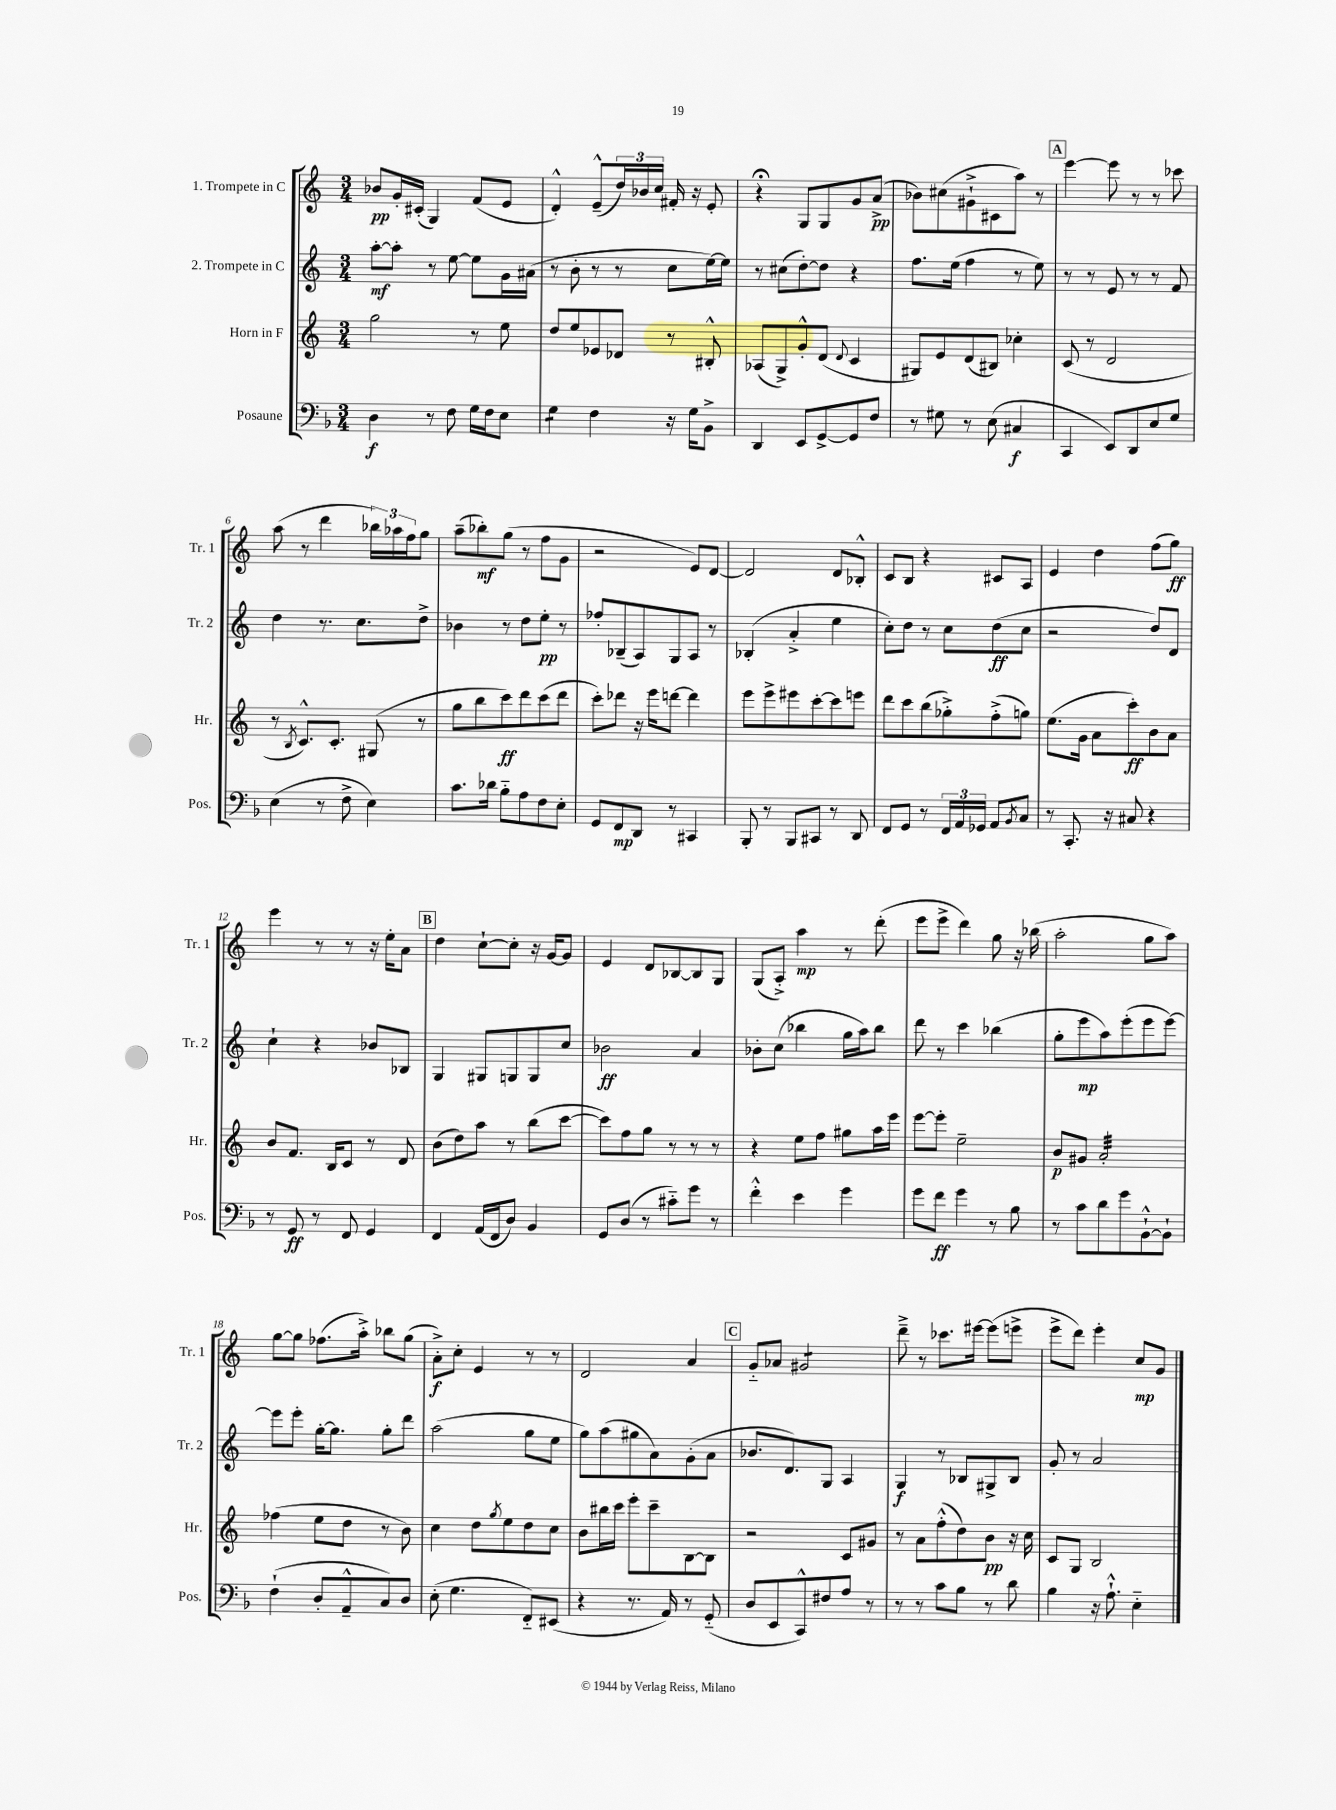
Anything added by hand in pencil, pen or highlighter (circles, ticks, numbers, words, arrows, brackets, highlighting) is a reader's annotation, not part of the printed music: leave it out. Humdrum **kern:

**kern	**kern	**kern	**kern
*staff4	*staff3	*staff2	*staff1
*clefF4	*clefG2	*clefG2	*clefG2
*k[b-]	*k[]	*k[]	*k[]
*M3/4	*M3/4	*M3/4	*M3/4
4D	2gg	[8aa'	8b-
.	.	8aa']	16g'
.	.	.	(16c#'
8r	.	8r	4G)
8F	.	[8ee	.
16G	8r	8ee]	(8f
16F	.	.	.
8E	8ee	16g	8e
.	.	(16a#	.
=	=	=	=
4G	8dd	8r	4d'^^)
.	8ee	8b'	.
4F	8e-	8r	(8e~^^
.	8d-	8r	24dd)
.	.	.	24b-
.	.	.	24cc
16r	8r	8cc	16f#'
16G	.	.	16r
8BB-^	8B#'^^	[16ee)	8e'
.	.	16ee]	.
=	=	=	=
4DD	(8A-	8r	4r;
.	8G^)	(8cc#	.
8EE	8g'^^	[8dd')	8G
[8GG^	(8d	8dd]	8G
.	8qqd	.	.
8GG]	4c	4r	8g
8F	.	.	(8a^
=	=	=	=
8r	8G#)	8.ff	8b-)
8G#	8e	.	(8cc#
.	.	(16ee	.
8r	(8d	4ff	8g#`^
(8E	8B#)	.	8c#
4C#	4cc-'	8r	8aa)
.	.	8ee)	8r
=	=	=	=
4CC	(8c	8r	[4eee
.	8r	8r	.
8EE)	2d	8e	8eee]
8DD	.	8r	8r
8E	.	8r	8r
8G	.	8f	8ccc-
=	=	=	=
(4E	8r	4dd	(8aa
.	8qB	.	.
.	8.c^^)	.	8r
8r	.	8.r	4ddd
.	8.c'	.	.
8F^	.	.	.
.	.	8.cc	.
4E)	(8G#	.	24bb-)
.	.	.	24aa-
.	.	.	24ff
.	8r	8dd^	8gg
=	=	=	=
8.c	8gg	4b-	(8aa~
.	8bb	.	8bb-')
16d-	.	.	.
8B-'~	8ccc)	8r	(8gg
8A	8ddd	8dd	8r
8F	(8ccc	8ee'	8ff
8E'	8ddd	8r	8g
=	=	=	=
8GG	8ccc')	8ff-'	2r
8FF	8ddd-	(8B-~	.
8DD	16r	8A)	.
.	16eee	.	.
8r	[8ddd	8G	.
4CC#	4ddd]	8A	8e)
.	.	8r	[8d
=	=	=	=
8BBB-'	8eee	(4B-'	2d]
8r	8eee^	.	.
8BBB-	8eee#	4a'^	.
8CC#	[8ccc'	.	.
8r	8ccc]	4ee	8d
8DD	8eee	.	8B-'^^
=	=	=	=
8FF	8ddd	8cc')	8c
8GG	8ccc	8dd	8B
8r	(8bb	8r	4r
24FF	8gg-'^)	8cc	.
24AA	.	.	.
24GG-	.	.	.
8AA	(8ff'^	(8dd	8c#
8qBB-	.	.	.
8C	8gg)	8cc	8A
=	=	=	=
8r	(8.ee	2r	4e
8.CC'	.	.	.
.	16g	.	.
.	8a	.	4dd
16r	.	.	.
8C#	8ccc')	.	.
4r	8b	8dd)	(8ff
.	8a	8d	8gg)
=	=	=	=
8r	8b	4cc`	4eee
8GG	8.f	.	.
8r	.	4r	8r
.	16B	.	.
8FF	8c	.	8r
4GG	8r	8b-	16r
.	.	.	16ee'
.	8d	8B-	8a
=	=	=	=
4FF	(8b	4G	4dd
.	8dd)	.	.
(16AA	8aa	8G#	[8cc`
16FF	.	.	.
8D)	8r	8G	8cc']
4BB-	(8bb	8G	16r
.	.	.	[16g
.	[8ccc	8cc	8g]
=	=	=	=
8GG	8ccc])	2b-	4e
(8D	8ff	.	.
8r	8gg	.	8d
8c#'~)	8r	.	[8B-
8g	8r	4a	8B-]
8r	8r	.	8G
=	=	=	=
4f'^^	4r	8b-'	(8G
.	.	(8cc	8A'^)
4e	8ee	4bb-	4aa
.	8ff	.	.
4g	8gg#	16gg	8r
.	.	16aa)	.
.	16aa	8bb-	(8ddd'
.	16eee	.	.
=	=	=	=
8g	[8eee	8ddd	8eee
8f	8eee']	8r	8eee^
4g	2ee~	4ccc	4ddd)
8r	.	(4bb-	8gg
8B-	.	.	16r
.	.	.	(16bb-
=	=	=	=
8r	8b	8gg'	2aa'
8c	8g#	8eee	.
8d	2a'	8aa)	.
8g	.	(8eee'	.
[8BB-`^^	.	8eee	8gg
8BB-`]	.	[8eee)	8aa)
=	=	=	=
(4F`	(4ff-	8eee]	[8gg
.	.	8eee'	8gg]
8D'	8ee	[16gg'	(8.ff-
.	.	8.gg]	.
8AA~^^	8dd	.	.
.	.	.	16aa'^)
8C)	8r	8gg'	8bb-
8D	8b)	8ddd	(8gg
=	=	=	=
(8E'	4cc	(2aa	8a'^)
4.G	.	.	8cc'
.	8dd	.	4e
.	8qgg	.	.
.	8ee	.	.
8FF'~)	8dd	8gg	8r
(8EE#	8cc	8ee	8r
=	=	=	=
4r	8b	8gg)	2d
.	16bb#	(8aa	.
.	16ccc	.	.
8.r	8eee'	8gg#	.
.	8ccc~	8a)	.
16AA)	.	.	.
8r	[8B	(8g'	4a
(8GG'~	8B]	8a	.
=	=	=	=
8D	2r	8.b-	8g'~
8EE	.	.	8a-
.	.	8.d)	.
8CC^^)	.	.	2g#
8F#	.	8G	.
8A	8c	4A	.
8r	8g#	.	.
=	=	=	=
8r	8r	4G	8ddd~^
8r	8a	.	8r
8c	(8ff'^^	8r	8.ccc-
8B-	8dd)	8B-	.
.	.	.	[16eee#
8r	8b	8G#^	(8eee#]
8d	16r	8B-	8eee^
.	16cc	.	.
=	=	=	=
4B-	8c	8g'	8eee^
.	8G	8r	8ddd)
16r	2B	2a	4eee'
8.A`^^	.	.	.
4E'~	.	.	8cc
.	.	.	8g
==	==	==	==
*-	*-	*-	*-
